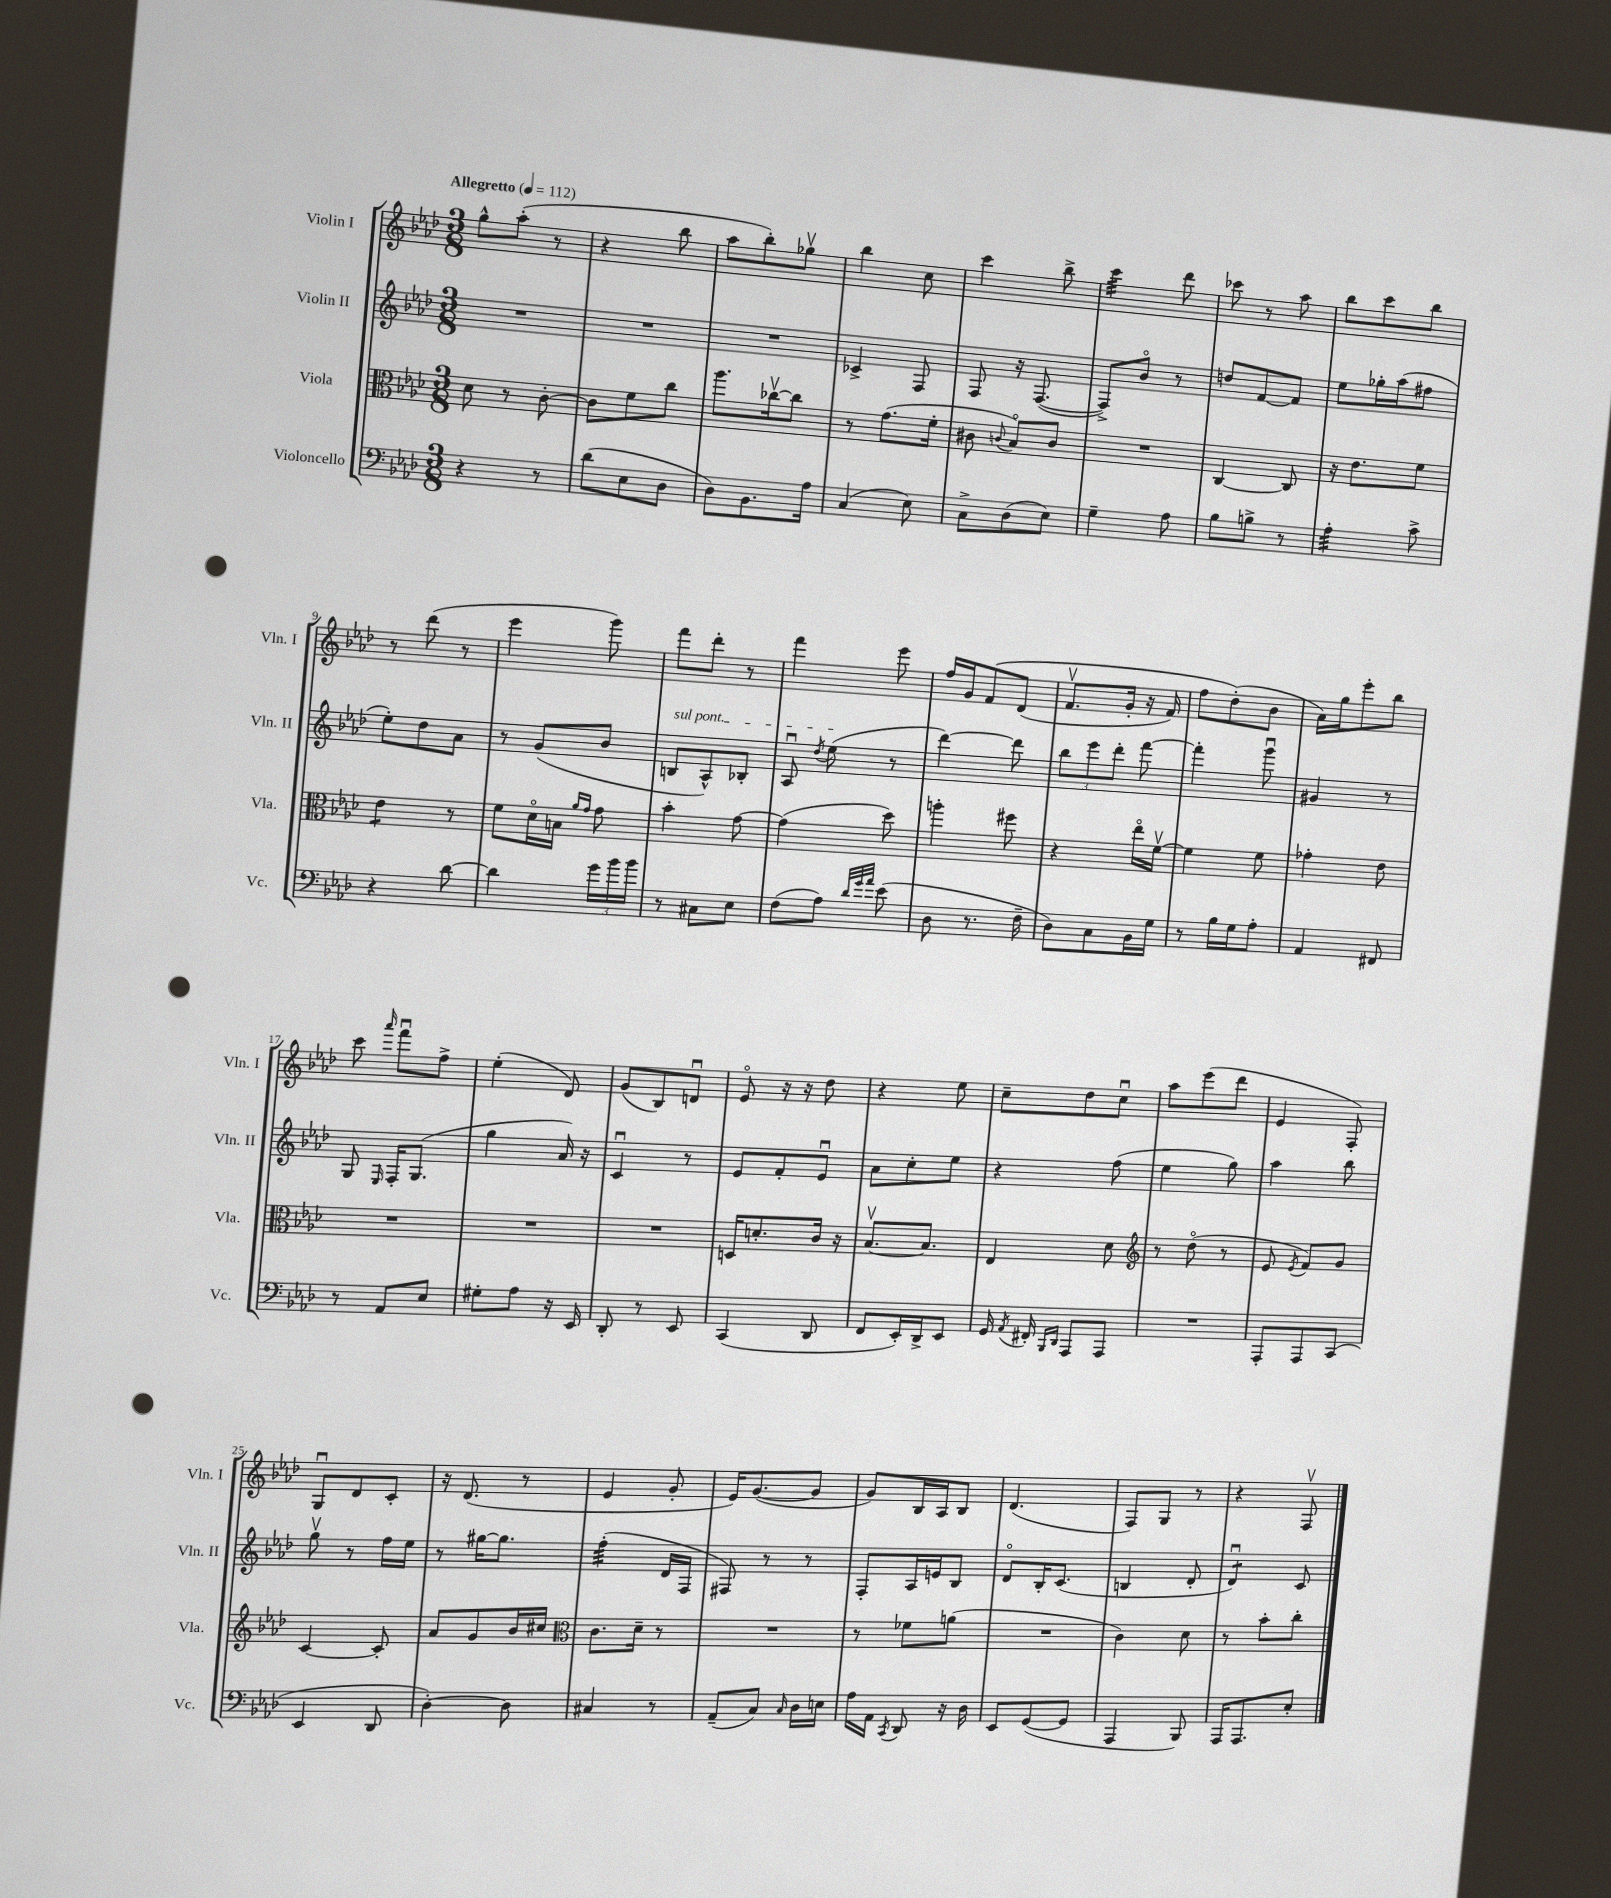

**kern	**kern	**kern	**kern
*staff4	*staff3	*staff2	*staff1
*clefF4	*clefC3	*clefG2	*clefG2
*k[b-e-a-d-]	*k[b-e-a-d-]	*k[b-e-a-d-]	*k[b-e-a-d-]
*M3/8	*M3/8	*M3/8	*M3/8
*MM112	*MM112	*MM112	*MM112
4r	8d-	4.r	8gg^^
.	8r	.	(8aa-'
8r	[8c'	.	8r
=	=	=	=
(8d-	8c]	4.r	4r
8E-	8f	.	.
8D-	8cc	.	8bb-
=	=	=	=
8D-)	8.aa-	4.r	8aa-
8.BB-	.	.	8bb-')
.	[16cc-v	.	.
.	8cc-]	.	8gg-v
16A-	.	.	.
=	=	=	=
(4C	8r	4c-^	4bb-
.	(8.g	.	.
8E-)	.	8F	8cc
.	16f'	.	.
=	=	=	=
8C^	8c#	8F	4ccc
.	8qqc	.	.
(8D-	8B-o)	16r	.
.	.	([8.F	.
8E-)	8c	.	8bb-^
=	=	=	=
4G~	4.r	8F^])	4ccc
.	.	8b-o	.
8A-	.	8r	8ddd-
=	=	=	=
8B-	[4C	8dd	8ccc-
8B^	.	[8f	8r
8r	8C]	8f]	8aa-
=	=	=	=
4A-'	16r	8ee-	8bb-
.	8.e-	.	.
.	.	16gg-'	8ccc
.	.	(16aa-	.
8c^	8f	8ff#	8bb-
=	=	=	=
4r	4e-	8ee-')	8r
.	.	8dd-	(8ddd-
[8d-	8r	8a-	8r
=	=	=	=
4d-]	8f	8r	4eee-
.	16d-o	(8g	.
.	16B	.	.
.	16qqa-	.	.
.	16qqg	.	.
24g	8g	8b-	8ggg)
24b-	.	.	.
24b-	.	.	.
=	=	=	=
8r	4b-'	8B	8fff
8C#	.	8A-^^)	8ddd-'
8E-	[8g	8B-'	8r
=	=	=	=
(8F	(4g]	8A-u	4fff
.	.	8qdd-	.
8A-)	.	(8ee-	.
32qqd-	.	.	.
32qqg	.	.	.
32qqa-	.	.	.
(8e-	8dd-)	8r	8eee-
=	=	=	=
8D-	4aa'	[4ddd-)	16ff
.	.	.	16g
8.r	.	.	&(8f
.	8ff#	8ddd-]	(8d-
16F~	.	.	.
=	=	=	=
8D-)	4r	12bb-	8.fv
.	.	12eee-	.
8C	.	.	.
.	.	12ddd-'	.
.	.	.	16g'
16BB-	16ee-o	[8fff	16r
16G	[16fv	.	16f)
=	=	=	=
8r	4f]	4fff']	8ff
16B-	.	.	(8dd-'&)
16G	.	.	.
8A-'	8f	8gggu	8b-
=	=	=	=
4AA-	4g-'	4g#	16a-)
.	.	.	16gg
.	.	.	8eee-'
8FF#	8e-	8r	8bb-
=	=	=	=
8r	4.r	8G	8ccc
.	.	16qqE-	16qqaaa-
8AA-	.	16F'	8fffu
.	.	(8.G	.
8E-	.	.	8ff^
=	=	=	=
8G#'	4.r	4gg	(4ee-'
8A-	.	.	.
16r	.	16a-)	8d-)
16EE-	.	16r	.
=	=	=	=
8DD-'	4.r	4cu	(8g
8r	.	.	8B-)
8EE-	.	8r	8du
=	=	=	=
(4CC	16D	8e-	8e-o
.	8.d'	.	.
.	.	8f'	16r
.	.	.	16r
8DD-	16c	8e-u	8dd-
.	16r	.	.
=	=	=	=
8FF	[8.B-v	8a-	4r
16EE-')	.	8cc'	.
16DD-^	8.B-]	.	.
8EE-	.	8ee-	8ee-
=	=	=	=
16GG	4E-	4r	8cc~
8qAA-	.	.	.
16FF#'	.	.	.
16qqBBB-	.	.	.
16qqDD-	.	.	.
8AAA-	.	.	8dd-
8AAA-	8d-	(8ff	8ccu
=	=	=	=
*	*clefG2	*	*
4.r	8r	4ee-	8aa-
.	(8dd-o	.	(8eee-
.	8r	8gg)	8ddd-
=	=	=	=
8AAA-'	8e-	4aa-	4e-
.	8qe-	.	.
8AAA-	8f)	.	.
(8CC	8g	8bb-	8F')
=	=	=	=
4EE-	[4c	8ggv	8Gu
.	.	8r	8d-
8DD-	8c']	16ff	8c'
.	.	16ee-	.
=	=	=	=
[4D-')	8a-	8r	16r
.	.	.	(8.d-
.	8g	[16gg#	.
.	.	8.gg#]	.
8D-]	16b-	.	8r
.	16cc#	.	.
=	=	=	=
*	*clefC3	*	*
4C#	8.c	(4ff'	4e-
.	16d-~	.	.
8r	8r	16d-	8g'
.	.	16F	.
=	=	=	=
(8AA-~	4.r	8F#)	16e-)
.	.	.	([8.g
8C)	.	8r	.
16qqC	.	.	.
16D-	.	8r	8g]
16E	.	.	.
=	=	=	=
16A-	8r	8F'	8g)
16AA-	.	.	.
8qCC	.	.	.
8DD-	8f-	16A-	16B-
.	.	16e	16A-
16r	(8a	8B-	8B-
16D-	.	.	.
=	=	=	=
8EE-	4.r	8d-o	(4.d-
([8GG	.	16B-'	.
.	.	(8.c	.
8GG]	.	.	.
=	=	=	=
4AAA-	4c)	4B	8F)
.	.	.	8G
8BBB-)	8d-	8d-'	8r
=	=	=	=
16AAA-	8r	4d-u)	4r
8.AAA-	.	.	.
.	8b-'	.	.
8E-'	8cc'	8c	8Fv
==	==	==	==
*-	*-	*-	*-
